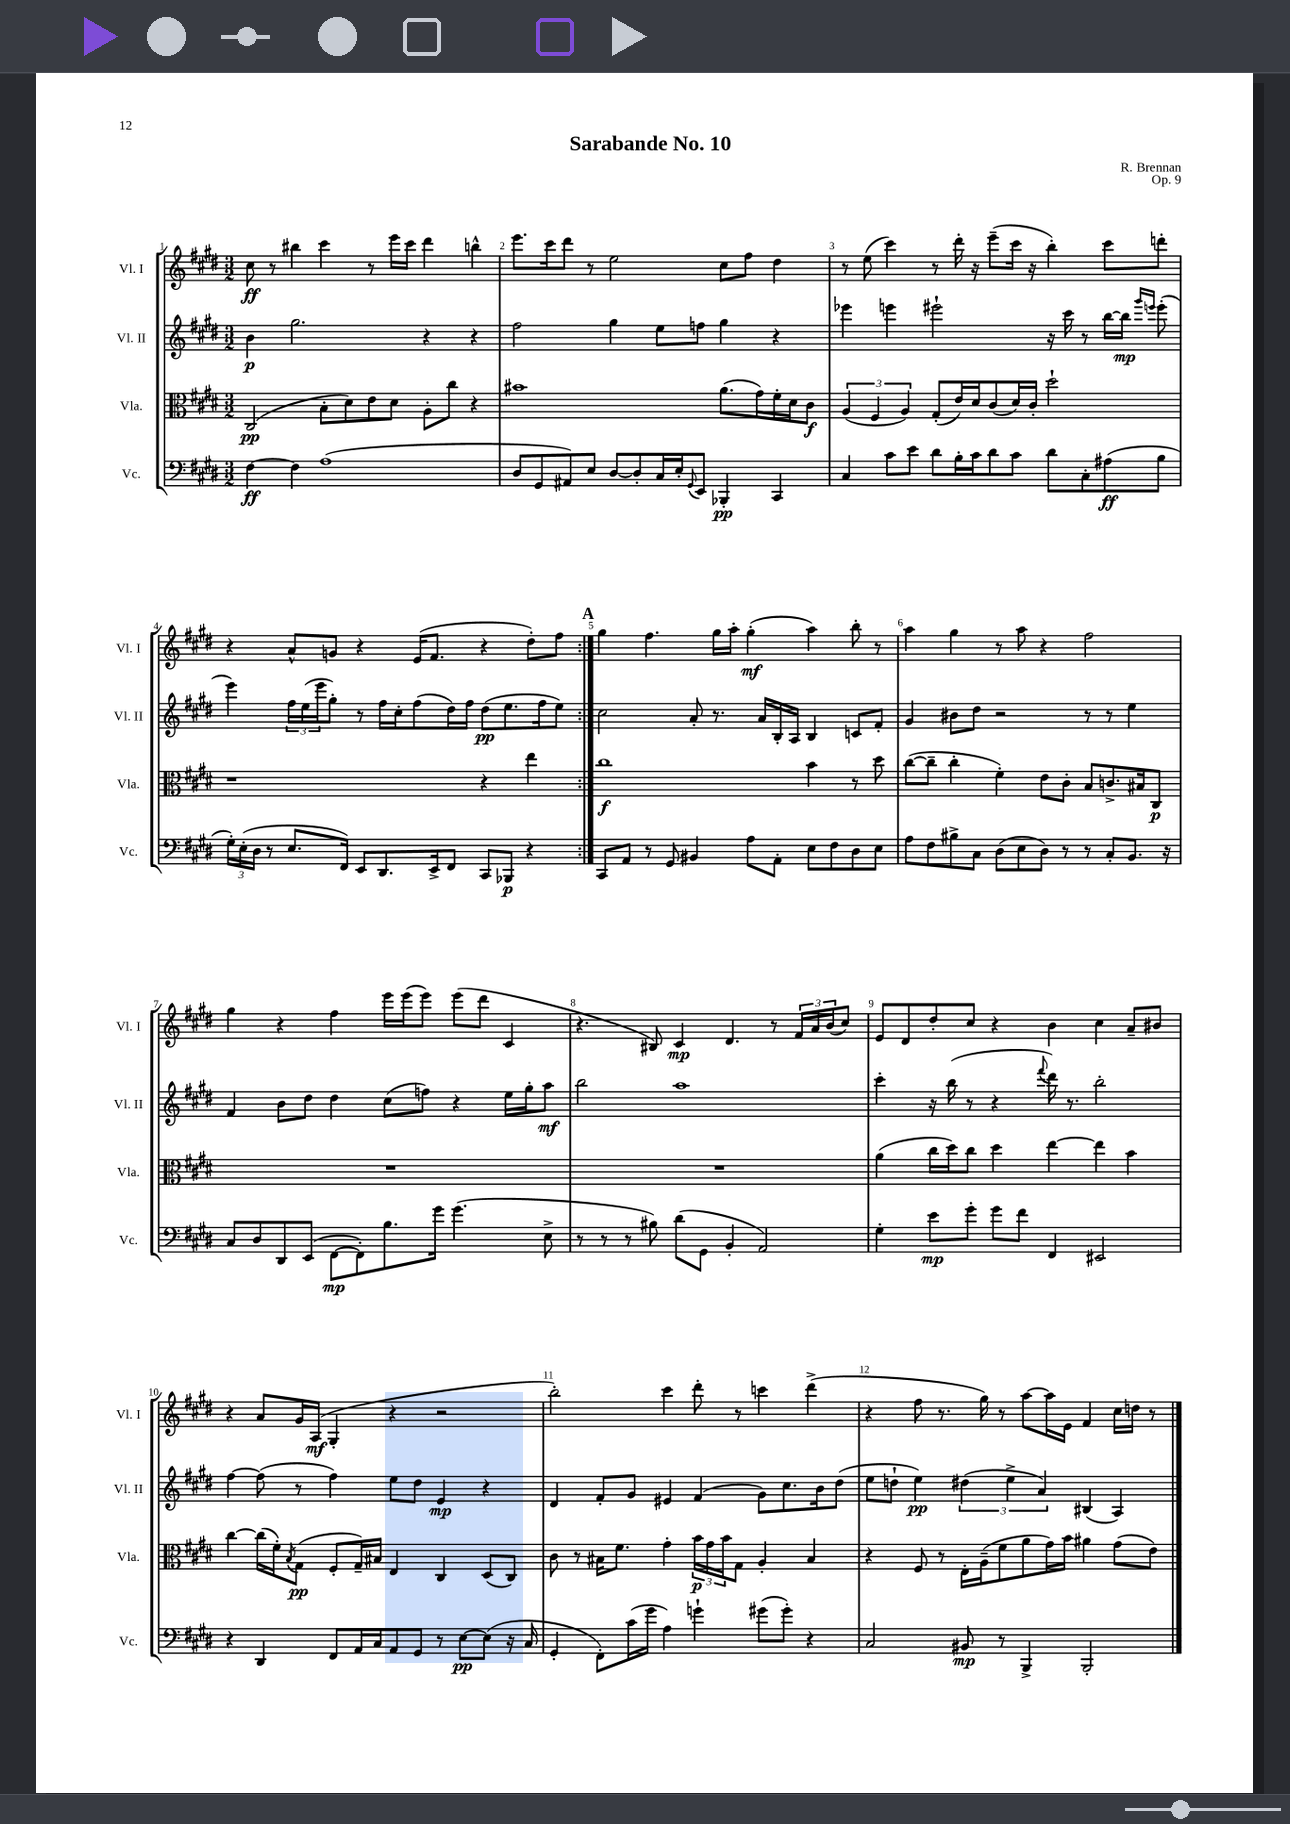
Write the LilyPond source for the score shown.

\header { title = "Sarabande No. 10" composer = "R. Brennan" opus = "Op. 9" }
<<
\new StaffGroup <<
\new Staff = "s0" \with { instrumentName = "Vl. I" shortInstrumentName = "Vl. I" } {
    \clef treble \key e \major \numericTimeSignature \time 3/2
    \repeat volta 2 { cis''8\ff r8 bis''4 cis'''4 r8 e'''16 cis'''16 dis'''4 b''4-^ |
    e'''8. cis'''16 dis'''8 r8 e''2 cis''8 fis''8 dis''4 |
    r8 e''8( cis'''4) r8 dis'''16-. r16 e'''8--( cis'''16 r16 b''4-.) cis'''8 d'''8-. |
    r4 a'8-^ g'8 r4 e'16( fis'8. r4 dis''8-.) fis''8 | }
    \mark \markup { \bold "A" } gis''4 fis''4. gis''16 a''16-. gis''4-.\mf( a''4) b''8-. r8 |
    a''4 gis''4 r8 a''8 r4 fis''2 |
    gis''4 r4 fis''4 e'''16 e'''16( e'''8) e'''8( dis'''8 cis'4 |
    r4. bis8) cis'4\mp dis'4. r8 \tuplet 3/2 { fis'16 a'16 b'16( } cis''8) |
    e'8 dis'8 dis''8-. cis''8 r4 b'4 cis''4 a'8-- bis'8 |
    r4 a'8 gis'16 a16\mf( gis4-. r4 r2 |
    b''2-.) cis'''4 dis'''8-. r8 c'''4 dis'''4->( |
    r4 fis''8 r8. gis''16) r8 a''8~ a''16 e'16 fis'4 cis''16 d''16 r8 \bar "|." |
}
\new Staff = "s1" \with { instrumentName = "Vl. II" shortInstrumentName = "Vl. II" } {
    \clef treble \key e \major \numericTimeSignature \time 3/2
    \repeat volta 2 { b'4\p gis''2. r4 r4 |
    fis''2 gis''4 e''8 f''8 gis''4 r4 |
    ees'''4 e'''4 eis'''2-! r16 cis'''16 r8 b''16~ b''16\mp \grace { gis'''16 e'''16 } e'''8-.( |
    e'''4) \tuplet 3/2 { fis''16 e''16( e'''16 } gis''8-.) r8 fis''16 cis''16-. fis''8( dis''16) fis''16 dis''8\pp( e''8. fis''16 e''8) | }
    \mark \markup { \bold "A" } cis''2 a'8-. r8. a'16 b16-. a16 b4 c'8 fis'8-. |
    gis'4 bis'8 dis''8 r2 r8 r8 e''4 |
    fis'4 b'8 dis''8 dis''4 cis''8( f''8) r4 e''16 gis''16-. a''8\mf |
    b''2 a''1 |
    cis'''4-. r16 b''16( r8 r4 \appoggiatura { fis'''8 } dis'''16) r8. b''2-. |
    fis''4~ fis''8( r8 fis''4) e''8 dis''8 e'4\mp r4 |
    dis'4 fis'8-. gis'8 eis'4 fis'4( gis'8) cis''8. b'16 dis''8( |
    e''8 d''8-! e''4\pp) \tuplet 3/2 { dis''4( e''4-> a'4) } bis4( a4) \bar "|." |
}
\new Staff = "s2" \with { instrumentName = "Vla." shortInstrumentName = "Vla." } {
    \clef alto \key e \major \numericTimeSignature \time 3/2
    \repeat volta 2 { cis2\pp( b8-. dis'8) e'8 dis'8 a8-. cis''8 r4 |
    bis'1 a'8.( gis'16) fis'16-. dis'16 cis'8\f |
    \tuplet 3/2 { a4( fis4 a4) } gis8-.( e'16) dis'16 cis'8( dis'16) cis'16-. dis''2-! |
    r1 r4 e''4 | }
    \mark \markup { \bold "A" } cis''1\f b'4 r8 dis''8 |
    cis''8~( cis''8-- cis''4-. fis'4-.) e'8 cis'8-. b8 c'8.-> bis16 cis8\p |
    R1. |
    R1. |
    a'4( cis''16 dis''16) cis''8 dis''4 e''4~ e''4 b'4 |
    cis''4~ cis''16( fis'16-.) \acciaccatura { b8 } gis8\pp( fis8-. gis16--) bis16 e4 cis4 dis8( cis8) |
    cis'8 r8 bis16 fis'8. gis'4-. \tuplet 3/2 { b'16\p gis'16 b'16 } gis8 a4-. bis4 |
    r4 fis8 r8 e16-. a16--( fis'8 a'8 gis'16) b'16 ais'4 gis'8( e'8) \bar "|." |
}
\new Staff = "s3" \with { instrumentName = "Vc." shortInstrumentName = "Vc." } {
    \clef bass \key e \major \numericTimeSignature \time 3/2
    \repeat volta 2 { fis4~\ff fis4 a1( |
    dis8 gis,8 ais,8) e8 dis8~ dis8-. cis16 e16-. \appoggiatura { gis,8 } e,8 bes,,4-.\pp cis,4 |
    cis4 cis'8 e'8 dis'8 b16-. cis'16 dis'8 cis'8 dis'8 cis8-. ais8\ff( b8 |
    \tuplet 3/2 { gis16-.) e16-.( dis16 } r8 e8. fis,16) e,8 dis,8. e,16-> fis,8 cis,8 bes,,8\p r4 | }
    \mark \markup { \bold "A" } cis,8 a,8 r8 gis,8 bis,4 a8 a,8-. e8 fis8 dis8 e8 |
    a8 fis8 bis8-> cis8 dis8( e8 dis8) r8 r8 cis8-. b,8. r16 |
    cis8 dis8 dis,8 e,8( fis,8~\mp fis,8-.) b8. gis'16 gis'4.( e8-> |
    r8 r8 r8 bis8) dis'8( gis,8 b,4-. a,2) |
    gis4-. e'8\mp gis'8-. gis'8 fis'8 fis,4 eis,2 |
    r4 dis,4 fis,8 a,16 cis16 a,8 gis,8 r8 e8~\pp e8( r16 cis16 |
    gis,4-. fis,8-.) cis'16( gis'16 a4) g'4-! gis'8( gis'8-.) r4 |
    cis2 bis,8\mp r8 b,,4-> b,,2-. \bar "|." |
}
>>
>>
\layout { \context { \Score \override BarNumber.break-visibility = ##(#f #t #t) barNumberVisibility = #all-bar-numbers-visible } }
